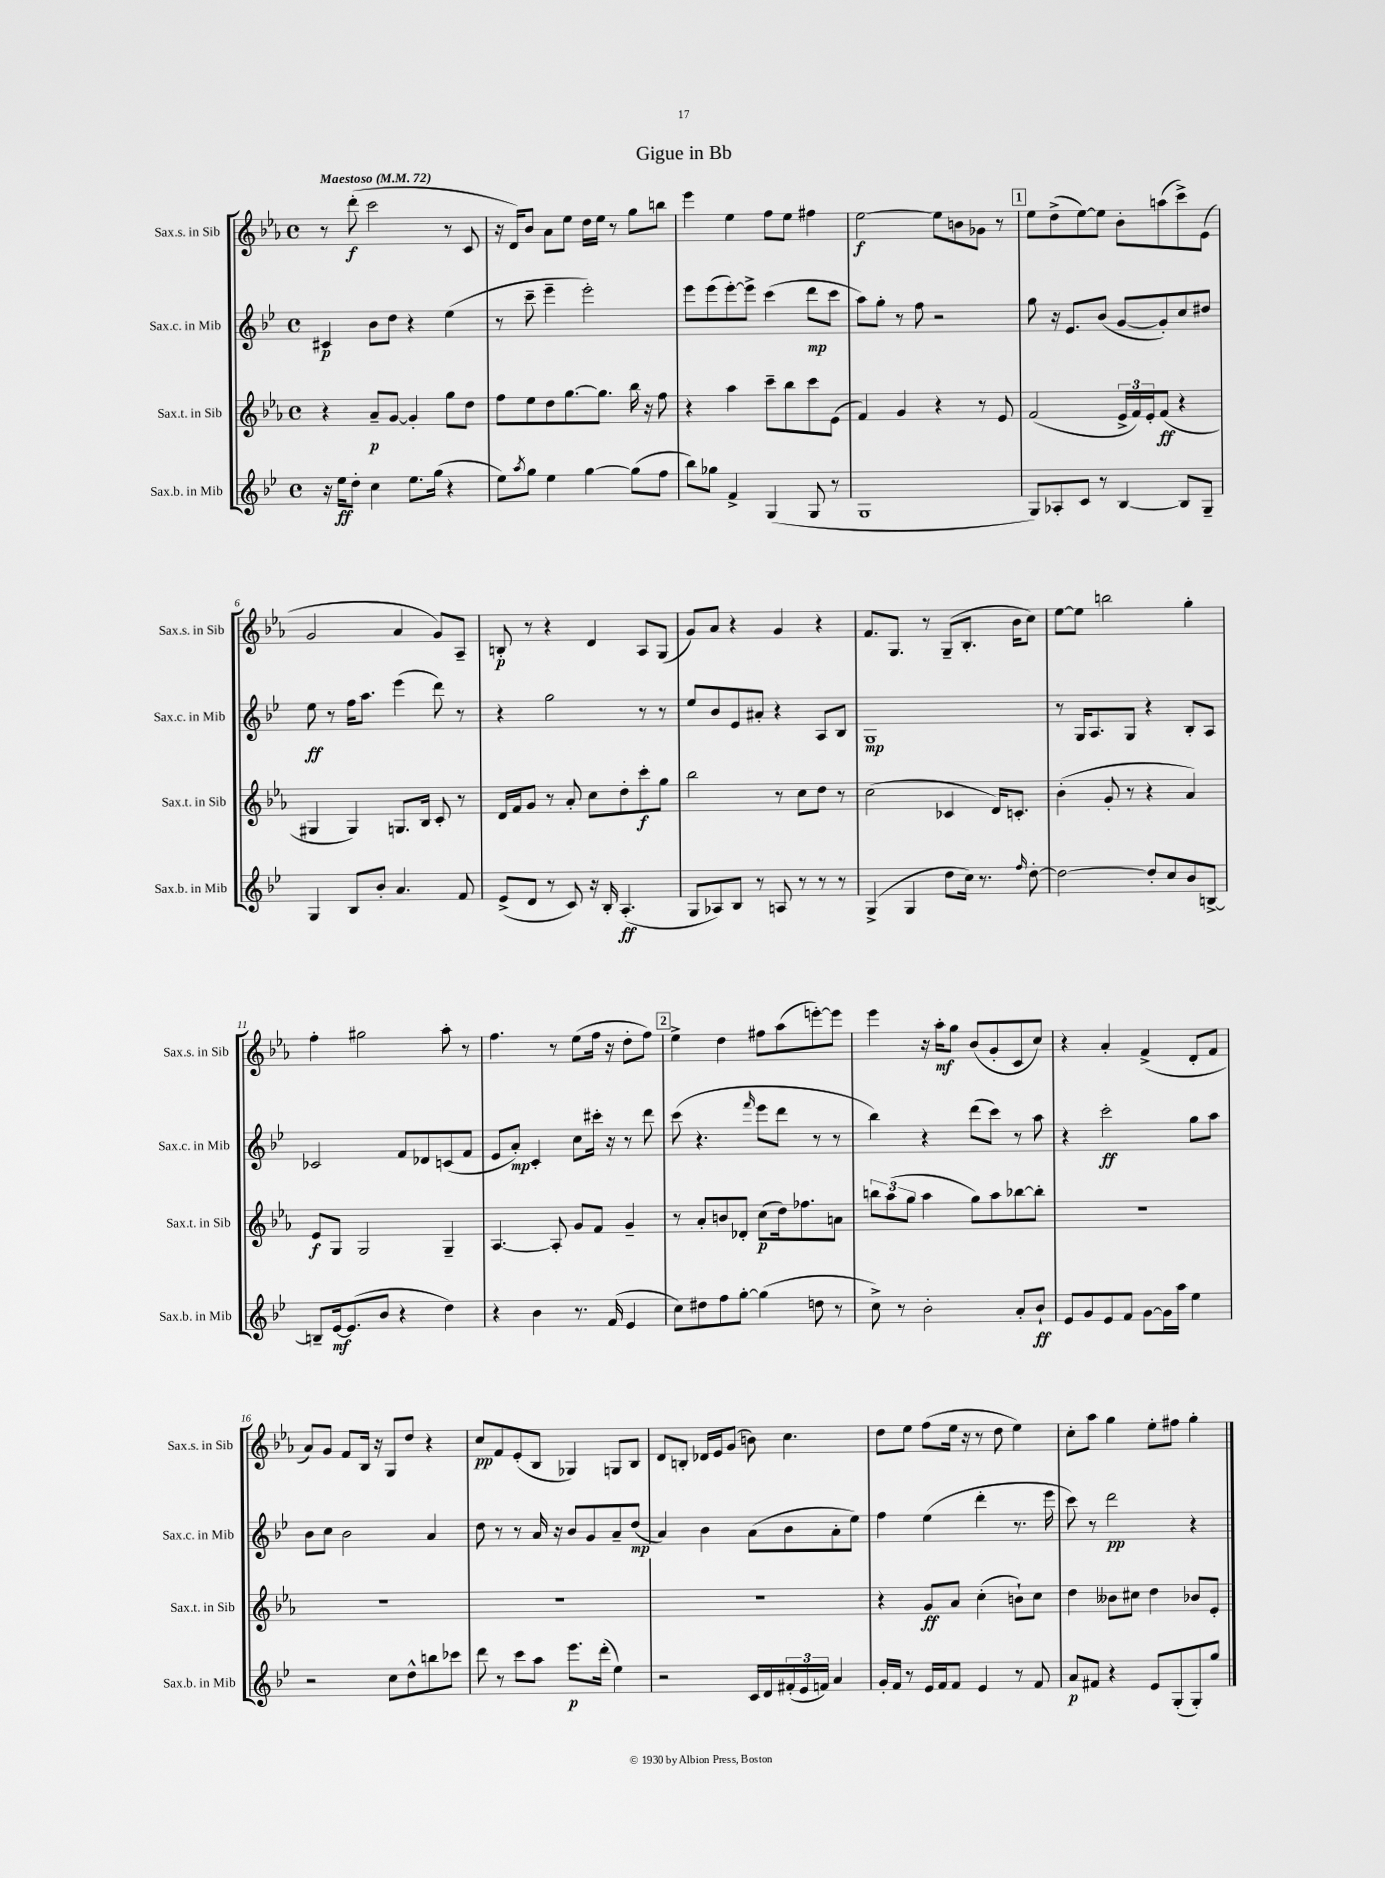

**kern	**dynam	**kern	**dynam	**kern	**dynam	**kern	**dynam
*part4	*part4	*part3	*part3	*part2	*part2	*part1	*part1
*staff4	*staff4	*staff3	*staff3	*staff2	*staff2	*staff1	*staff1
*I"Sax.b. in Mib	*	*I"Sax.t. in Sib	*	*I"Sax.c. in Mib	*	*I"Sax.s. in Sib	*
*I'Sax.b. in Mib	*	*I'Sax.t. in Sib	*	*I'Sax.c. in Mib	*	*I'Sax.s. in Sib	*
*clefG2	*	*clefG2	*	*clefG2	*	*clefG2	*
*k[b-e-]	*	*k[b-e-a-]	*	*k[b-e-]	*	*k[b-e-a-]	*
*M4/4	*	*M4/4	*	*M4/4	*	*M4/4	*
*met(c)	*	*met(c)	*	*met(c)	*	*met(c)	*
*MM72	*	*MM72	*	*MM72	*	*MM72	*
=1	=1	=1	=1	=1	=1	=1	=1
!	!	!	!	!	!	!LO:TX:a:B:t=Maestoso	!
16r	.	4r	.	4c#X/	p	8r	.
16ee-\KL	ff	.	.	.	.	.	.
8dd'\J	.	.	.	.	.	(8ddd'\	f
4cc\	.	8a-~/L	p	8b-\L	.	2ccc\	.
.	.	[8g/J	.	8dd\J	.	.	.
8.ee-\L	.	4g'/]	.	4r	.	.	.
(16gg\Jk	.	.	.	.	.	.	.
4r	.	8gg\L	.	(4ee-\	.	8r	.
.	.	8dd\J	.	.	.	8c/	.
=2	=2	=2	=2	=2	=2	=2	=2
8ee-\L)	.	8ff\L	.	8r	.	16r	.
.	.	.	.	.	.	16d/KL)	.
8qaa/	.	.	.	.	.	.	.
8gg\J	.	8ee-\	.	8ccc~\	.	8b-/J	.
4ee-\	.	8dd\	.	4eee-~\	.	8a-\L	.
.	.	[8.gg\	.	.	.	8ee-\J	.
[4gg\	.	.	.	2eee-'\)	.	16dd\LL	.
.	.	8.gg\J]	.	.	.	16ee-\JJ	.
.	.	.	.	.	.	8r	.
(8gg\L]	.	16bb-\	.	.	.	8gg\L	.
.	.	16r	.	.	.	.	.
8ff\J	.	8ff\	.	.	.	8bbn\J	.
=3	=3	=3	=3	=3	=3	=3	=3
8bb-\L)	.	4r	.	8eee-\L	.	4eee-\	.
8gg-X\J	.	.	.	(8eee-\	.	.	.
4f^/	.	4aa-\	.	[8eee-'\)	.	4ee-\	.
.	.	.	.	8eee-^\J]	.	.	.
(4G/	.	8ccc~\L	.	(4ccc\	.	8ff\L	.
.	.	8bb-\	.	.	.	8ee-\J	.
8G/	.	8ccc\	.	8ddd\L	mp	4ff#X\	.
8r	.	(8e-\J	.	8ccc\J	.	.	.
=4	=4	=4	=4	=4	=4	=4	=4
1G	.	4f/)	.	8aa\L)	.	[2ee-\	f
.	.	.	.	8gg'\J	.	.	.
.	.	4g/	.	8r	.	.	.
.	.	.	.	8ff\	.	.	.
.	.	4r	.	2r	.	8ee-\L]	.
.	.	.	.	.	.	8bn\	.
.	.	8r	.	.	.	8g-X\J	.
.	.	8e-/	.	.	.	8r	.
!!LO:REH:place=s1:t=1
=5	=5	=5	=5	=5	=5	=5	=5
8G/L)	.	(2f/	.	8gg\	.	8ee-\L	.
8A-X'/	.	.	.	16r	.	(8dd^\	.
.	.	.	.	8.e-/L	.	.	.
8c/J	.	.	.	.	.	[8ee-\)	.
8r	.	.	.	(8b-/J	.	8ee-\J]	.
[4B-/	.	24e-^/LL	.	[8g/L	.	8b-'\L	.
.	.	24f/)	.	.	.	.	.
.	.	24e-'/J	.	.	.	.	.
.	.	(8f/J	ff	8g'/])	.	(8aan\	.
8B-/L]	.	4r	.	8cc/	.	8ccc^\)	.
8G~/J	.	.	.	8dd#X/J	.	(8e-\J	.
!!LO:LB:g=z
=6	=6	=6	=6	=6	=6	=6	=6
4G/	.	4G#X/	.	8ee-\	ff	2g/	.
.	.	.	.	8r	.	.	.
8B-/L	.	4G#/)	.	16ff\KL	.	.	.
.	.	.	.	8.aa\J	.	.	.
8b-'/J	.	.	.	.	.	.	.
4.a/	.	8.Gn/L	.	(4eee-\	.	4a-/	.
.	.	16B-/Jk	.	.	.	.	.
.	.	8c'/	.	8ddd\)	.	8g/L)	.
8f/	.	8r	.	8r	.	8A-~/J	.
=7	=7	=7	=7	=7	=7	=7	=7
(8e-^/L	.	16d/LL	.	4r	.	8Bn'/	p
.	.	16f/J	.	.	.	.	.
8d/J	.	8g/J	.	.	.	8r	.
8r	.	8r	.	2gg\	.	4r	.
8c/)	.	8a-'/	.	.	.	.	.
16r	.	8cc\L	.	.	.	4d/	.
16B-'/	.	.	.	.	.	.	.
(4.A'/	ff	8dd'\	.	.	.	.	.
.	.	8ccc'\	f	8r	.	8A-/L	.
.	.	8gg\J	.	8r	.	(8G/J	.
=8	=8	=8	=8	=8	=8	=8	=8
8G/L	.	2bb-\	.	8ee-/L	.	8g/L)	.
8A-X/)	.	.	.	8b-/	.	8a-/J	.
8B-/J	.	.	.	8e-/	.	4r	.
8r	.	.	.	8a#X'/J	.	.	.
8An/	.	8r	.	4r	.	4g/	.
8r	.	8cc\L	.	.	.	.	.
8r	.	8dd\J	.	8A/L	.	4r	.
8r	.	8r	.	8B-/J	.	.	.
=9	=9	=9	=9	=9	=9	=9	=9
(4G^/	.	(2cc\	.	1G	mp	8.f/L	.
.	.	.	.	.	.	8.G/J	.
4G/	.	.	.	.	.	.	.
.	.	.	.	.	.	8r	.
8dd\L	.	4c-X/	.	.	.	(8G~/L	.
16cc\Jk)	.	.	.	.	.	8.B-'/J	.
8.r	.	.	.	.	.	.	.
.	.	16d/KL)	.	.	.	.	.
.	.	8.cn'/J	.	.	.	16b-\KL	.
16qqff/	.	.	.	.	.	.	.
[8dd'\	.	.	.	.	.	8cc\J)	.
=10	=10	=10	=10	=10	=10	=10	=10
2dd\_	.	(4b-'\	.	8r	.	[8ee-\L	.
.	.	.	.	16G/KL	.	8ee-\J]	.
.	.	.	.	8.A/	.	.	.
.	.	8g'/	.	.	.	2bbn\	.
.	.	8r	.	8G/J	.	.	.
8dd'/L]	.	4r	.	4r	.	.	.
8cc/	.	.	.	.	.	.	.
8b-/	.	4a-/)	.	8B-'/L	.	4gg'\	.
[8Bn^/J	.	.	.	8A/J	.	.	.
!!LO:LB:g=z
=11	=11	=11	=11	=11	=11	=11	=11
8Bn~/L]	.	8e-/L	f	2c-X/	.	4ff'\	.
[16e-/k	mf	8G/J	.	.	.	.	.
(8.e-/]	.	.	.	.	.	.	.
.	.	2G/	.	.	.	2gg#X\	.
8b-/J	.	.	.	.	.	.	.
4r	.	.	.	8f/L	.	.	.
.	.	.	.	8d-X/	.	.	.
4dd\)	.	4G~/	.	(8cn/	.	8aa-'\	.
.	.	.	.	8f/J	.	8r	.
=12	=12	=12	=12	=12	=12	=12	=12
4r	.	[4.A-/	.	8e-/L	.	4.ff\	.
.	.	.	.	8a'/J)	mp	.	.
4b-\	.	.	.	4c'/	.	.	.
.	.	8A-'/]	.	.	.	8r	.
8.r	.	8g/L	.	8cc\L	.	(8ee-\L	.
.	.	8f/J	.	16ccc#X'\Jk	.	16ff\Jk	.
(16f/	.	.	.	16r	.	16r	.
4e-/	.	4g~/	.	8r	.	8dd'\L	.
.	.	.	.	8ddd\	.	8ff\J)	.
!!LO:REH:place=s1:t=2
=13	=13	=13	=13	=13	=13	=13	=13
8cc\L)	.	8r	.	(8ccc\	.	4ee-^\	.
8dd#X\	.	8a-'/L	.	4.r	.	.	.
8ff\	.	8bn/	.	.	.	4dd\	.
[8gg'\J	.	8d-X'/J	.	.	.	.	.
.	.	.	.	16qqfff/	.	.	.
(4gg\]	.	(8cc\L	p	8eee-\L	.	8ff#X\L	.
.	.	16dd\k)	.	8ddd\J	.	(8aa-\	.
.	.	8.ff-X\	.	.	.	.	.
8ddn\	.	.	.	8r	.	[8eeen'\)	.
8r	.	8an\J	.	8r	.	8eee\J]	.
=14	=14	=14	=14	=14	=14	=14	=14
8cc^\)	.	12bbn\L	.	4bb-\)	.	4eee-\	.
.	.	(12aa-\	.	.	.	.	.
8r	.	.	.	.	.	.	.
.	.	12gg\J	.	.	.	.	.
2b-'\	.	4aa-\	.	4r	.	16r	.
.	.	.	.	.	.	16aa-'\KL	mf
.	.	.	.	.	.	8gg\J	.
.	.	8gg\L)	.	(8ddd\L	.	(8b-/L	.
.	.	8aa-\	.	8ccc\J)	.	8g'/	.
8a'/L	.	[8bb-X\	.	8r	.	8c/	.
8b-`/J	ff	8bb-'\J]	.	8aa\	.	8cc/J)	.
=15	=15	=15	=15	=15	=15	=15	=15
8e-/L	.	1r	.	4r	.	4r	.
8g/	.	.	.	.	.	.	.
8e-/	.	.	.	2ccc'\	ff	4a-'/	.
8f/J	.	.	.	.	.	.	.
[8g\L	.	.	.	.	.	(4f^/	.
16g\L]	.	.	.	.	.	.	.
16aa\JJ	.	.	.	.	.	.	.
4ee-\	.	.	.	8gg\L	.	8d'/L	.
.	.	.	.	8aa\J	.	8f/J	.
!!LO:LB:g=z
=16	=16	=16	=16	=16	=16	=16	=16
2r	.	1r	.	8b-\L	.	8a-/L)	.
.	.	.	.	8cc\J	.	8g/J	.
.	.	.	.	2b-\	.	8f/L	.
.	.	.	.	.	.	16B-/Jk	.
.	.	.	.	.	.	16r	.
8cc\L	.	.	.	.	.	8G/L	.
8dd^^\	.	.	.	.	.	8dd/J	.
8bbn\	.	.	.	4a/	.	4r	.
8ccc-X\J	.	.	.	.	.	.	.
=17	=17	=17	=17	=17	=17	=17	=17
8ddd\	.	1r	.	8dd\	.	8cc/L	pp
8r	.	.	.	8r	.	8f/	.
8ccc\L	.	.	.	8r	.	(8e-'/	.
8aa\J	.	.	.	16a/	.	8B-/J	.
.	.	.	.	16r	.	.	.
8.eee-\L	p	.	.	8b-/L	.	4G-X/)	.
.	.	.	.	8g/	.	.	.
(16ddd'\Jk	.	.	.	.	.	.	.
4ee-\)	.	.	.	8a~/	.	8Gn/L	.
.	.	.	.	(8dd/J	mp	8B-/J	.
=18	=18	=18	=18	=18	=18	=18	=18
2r	.	1r	.	4a/)	.	8d/L	.
.	.	.	.	.	.	8Bn'/J	.
.	.	.	.	4b-\	.	16d-X/LL	.
.	.	.	.	.	.	16e-/J	.
.	.	.	.	.	.	(8g/J	.
16c/LL	.	.	.	(8a\L	.	8bn\)	.
16d/	.	.	.	.	.	.	.
(24f#X'/	.	.	.	8b-\	.	4.cc\	.
24e-/	.	.	.	.	.	.	.
24fn/JJ)	.	.	.	.	.	.	.
4a/	.	.	.	8a'\	.	.	.
.	.	.	.	8ee-\J)	.	.	.
=19	=19	=19	=19	=19	=19	=19	=19
16g'/LL	.	4r	.	4ff\	.	8dd\L	.
16f/JJ	.	.	.	.	.	.	.
8r	.	.	.	.	.	8ee-\J	.
16e-/LL	.	8g/L	ff	(4ee-\	.	(8ff\L	.
16f/J	.	.	.	.	.	.	.
8f/J	.	8a-/J	.	.	.	16ee-\Jk	.
.	.	.	.	.	.	16r	.
4e-/	.	(4cc'\	.	4ddd'\	.	8r	.
.	.	.	.	.	.	8dd\	.
8r	.	8bn`\L)	.	8.r	.	4ee-\)	.
8f/	.	8cc\J	.	.	.	.	.
.	.	.	.	16eee-\	.	.	.
=20	=20	=20	=20	=20	=20	=20	=20
8a/L	p	4dd\	.	8ccc\)	.	8cc'\L	.
8f#X/J	.	.	.	8r	.	8aa-\J	.
4r	.	8b--X\L	.	2ddd\	pp	4gg\	.
.	.	8cc#X\J	.	.	.	.	.
8e-/L	.	4dd\	.	.	.	8ee-'\L	.
(8G'/	.	.	.	.	.	8ff#X\J	.
8G'/)	.	8b-X/L	.	4r	.	4gg'\	.
8gg/J	.	8e-'/J	.	.	.	.	.
==	==	==	==	==	==	==	==
*-	*-	*-	*-	*-	*-	*-	*-
